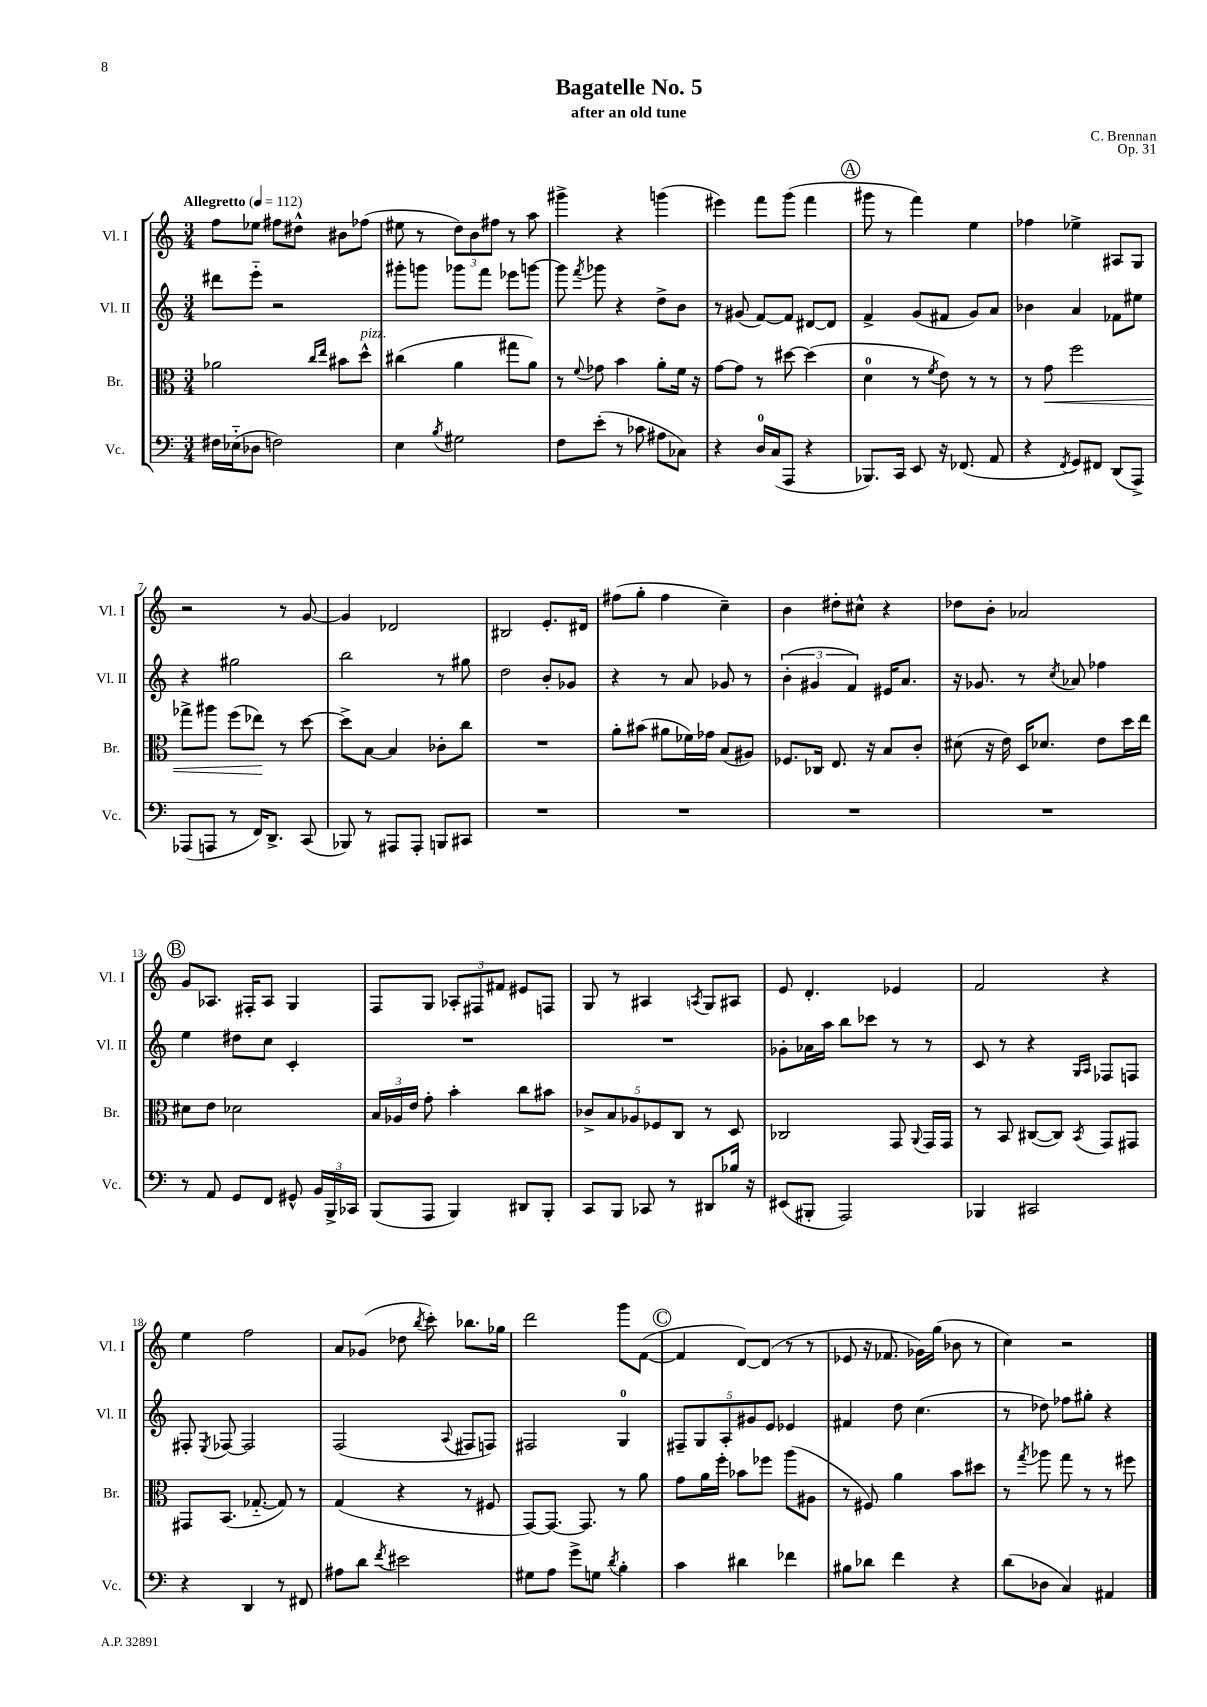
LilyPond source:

\header { title = "Bagatelle No. 5" composer = "C. Brennan" subtitle = "after an old tune" opus = "Op. 31" }
<<
\new StaffGroup <<
\new Staff = "s0" \with { instrumentName = "Vl. I" shortInstrumentName = "Vl. I" } {
    \clef treble \key c \major \numericTimeSignature \time 3/4 \tempo "Allegretto" 4 = 112
    \autoBeamOff f''8[ ees''8] fis''8[ dis''8]-^ bis'8[ fes''8]( |
    eis''8 r8 \tuplet 3/2 { d''8[) b'8 fis''8] } r8 a''8 |
    gis'''4-> r4 g'''4( |
    eis'''4) f'''8[ g'''8]( f'''4 |
    \mark \markup { \circle "A" } gis'''8 r8 f'''4) e''4 |
    fes''4 ees''4-> ais8[ g8] |
    r2 r8 g'8~ |
    g'4 des'2 |
    bis2 e'8.[-. dis'16] |
    fis''8[( g''8]-. fis''4 c''4--) |
    b'4 dis''8[-. cis''8]-^ r4 |
    des''8[ b'8]-. aes'2 |
    \mark \markup { \circle "B" } g'8[ aes8.] fis16[-. aes8] g4 |
    f8[ g8] \tuplet 3/2 { aes8[-. fis8 fis'8] } eis'8[ f8] |
    g8 r8 ais4 \acciaccatura { a8 } g8[ ais8] |
    e'8 d'4.-. ees'4 |
    f'2 r4 |
    e''4 f''2 |
    a'8[ ges'8]( des''8 \acciaccatura { b''8 } c'''8-.) bes''8.[ ges''16] |
    d'''2 g'''8[ f'8]~( |
    \mark \markup { \circle "C" } f'4 d'8[~) d'8]( r8 r8 |
    ees'8 r16 fes'8. ges'16[) g''16]( bes'8 r8 |
    c''4) r2 \bar "|." |
}
\new Staff = "s1" \with { instrumentName = "Vl. II" shortInstrumentName = "Vl. II" } {
    \clef treble \key c \major \numericTimeSignature \time 3/4
    \autoBeamOff dis'''8[ e'''8]-_ r2 |
    gis'''8[-. g'''8] ges'''8[ f'''8] ees'''8[ g'''8]~ |
    g'''8 \acciaccatura { f'''8 } ges'''8 r4 d''8[-> b'8] |
    r8 gis'8( f'8[~) f'8] dis'8[~ dis'8] |
    \mark \markup { \circle "A" } f'4-> g'8[( fis'8] g'8[) a'8] |
    bes'4 a'4 fes'8[ eis''8] |
    r4 gis''2 |
    b''2 r8 gis''8 |
    d''2 b'8[-. ges'8] |
    r4 r8 a'8 ges'8 r8 |
    \tuplet 3/2 { b'4-.( gis'4 f'4) } eis'16[ a'8.] |
    r16 ges'8. r8 \acciaccatura { c''8 } aes'8 fes''4 |
    \mark \markup { \circle "B" } e''4 dis''8[ c''8] c'4-. |
    R2. |
    R2. |
    ges'8[-. aes'16 a''16] b''8[ ces'''8] r8 r8 |
    c'8 r8 r4 \grace { g16[ a16] } fes8[ f8] |
    fis8-. \acciaccatura { e8 } fes8~ fes2 |
    f2( \appoggiatura { a8 } fis8[ f8]) |
    fis2 g4-0 |
    \mark \markup { \circle "C" } \tuplet 5/4 { fis8[-- g8 a8-. gis'8 e'8] } ees'4 |
    fis'4 d''8 c''4.( |
    r8 des''8) fes''8[ gis''8]-. r4 \bar "|." |
}
\new Staff = "s2" \with { instrumentName = "Br." shortInstrumentName = "Br." } {
    \clef alto \key c \major \numericTimeSignature \time 3/4
    \autoBeamOff aes'2 \grace { c''16[ e''16] } bis'8[ d''8]-^^\markup { \italic "pizz." } |
    cis''4( a'4 gis''8[ a'8]) |
    r8 \appoggiatura { f'8 } ges'8 b'4 a'8[-. f'16] r16 |
    g'8[~ g'8] r8 dis''8~ dis''4( |
    \mark \markup { \circle "A" } d'4-0 r8 \acciaccatura { f'8 } e'8) r8 r8 |
    r8 g'8\< f''2 |
    ges''8[-> ais''8] f''8[( ees''8]\!) r8 d''8~ |
    d''8[-> b8]~ b4 ces'8[-. c''8] |
    R2. |
    a'8[-. bis'8]( ais'8[ fes'16) ges'16] b8[( ais8]) |
    fes8.[ ces16] e8. r16 b8[ c'8]-. |
    dis'8( r16 e'16) d16[ des'8.] e'8[ d''16 e''16] |
    \mark \markup { \circle "B" } dis'8[ e'8] des'2 |
    \tuplet 3/2 { b16[ aes16 e'16] } g'8-. b'4-. c''8[ bis'8] |
    \tuplet 5/4 { ces'8[-> b8 aes8 fes8 c8] } r8 d8 |
    ces2 g,8 \appoggiatura { a,8 } g,16[ g,16] |
    r8 b,8 cis8[~( cis8]) \acciaccatura { b,8 } g,8[ gis,8] |
    gis,8[ b,8.]( ges8.~-_ ges8) r8 |
    g4( r4 r8 fis8 |
    g,8[~) g,8.]~ g,8. r8 a'8 |
    \mark \markup { \circle "C" } g'8[ a'16 f''16]-. bes'8[ fes''8] a''8[( ais8] |
    r8 fis8) a'4 b'8[ dis''8] |
    r8 \acciaccatura { g''8 } aes''8 g''8 r8 r8 fis''8 \bar "|." |
}
\new Staff = "s3" \with { instrumentName = "Vc." shortInstrumentName = "Vc." } {
    \clef bass \key c \major \numericTimeSignature \time 3/4
    \autoBeamOff fis16[ ees16-_( des8] f2) |
    e4 \acciaccatura { b8 } gis2 |
    f8[ e'8]-.( r8 ces'8 ais8[ ces8]) |
    r4 d16[-0 c16( a,,8] r4 |
    \mark \markup { \circle "A" } bes,,8.[) c,16] e,8 r16 fes,8.( a,8 |
    r4 \acciaccatura { f,8 } g,8[) fis,8] d,8[( a,,8]->) |
    aes,,8[( a,,8] r8 f,16[) d,8.]-> c,8( |
    bes,,8) r8 ais,,8[ ais,,8]-. b,,8[ cis,8] |
    R2. |
    R2. |
    R2. |
    R2. |
    \mark \markup { \circle "B" } r8 a,8 g,8[ f,8] gis,8-^ \tuplet 3/2 { b,16[ b,,16-> ces,16] } |
    b,,8[( a,,8] b,,4) dis,8[ b,,8]-. |
    c,8[ b,,8] ces,8 r8 dis,8[ bes16] r16 |
    eis,8[( bis,,8]-. a,,2) |
    bes,,4 cis,2 |
    r4 d,4 r8 fis,8 |
    ais8[ d'8] \acciaccatura { f'8 } eis'2 |
    gis8[ a8] g'8[-> g8] \acciaccatura { d'8 } b4-. |
    \mark \markup { \circle "C" } c'4 dis'4 fes'4 |
    bis8[ des'8] f'4 r4 |
    d'8[( des8] c4) ais,4 \bar "|." |
}
>>
>>
